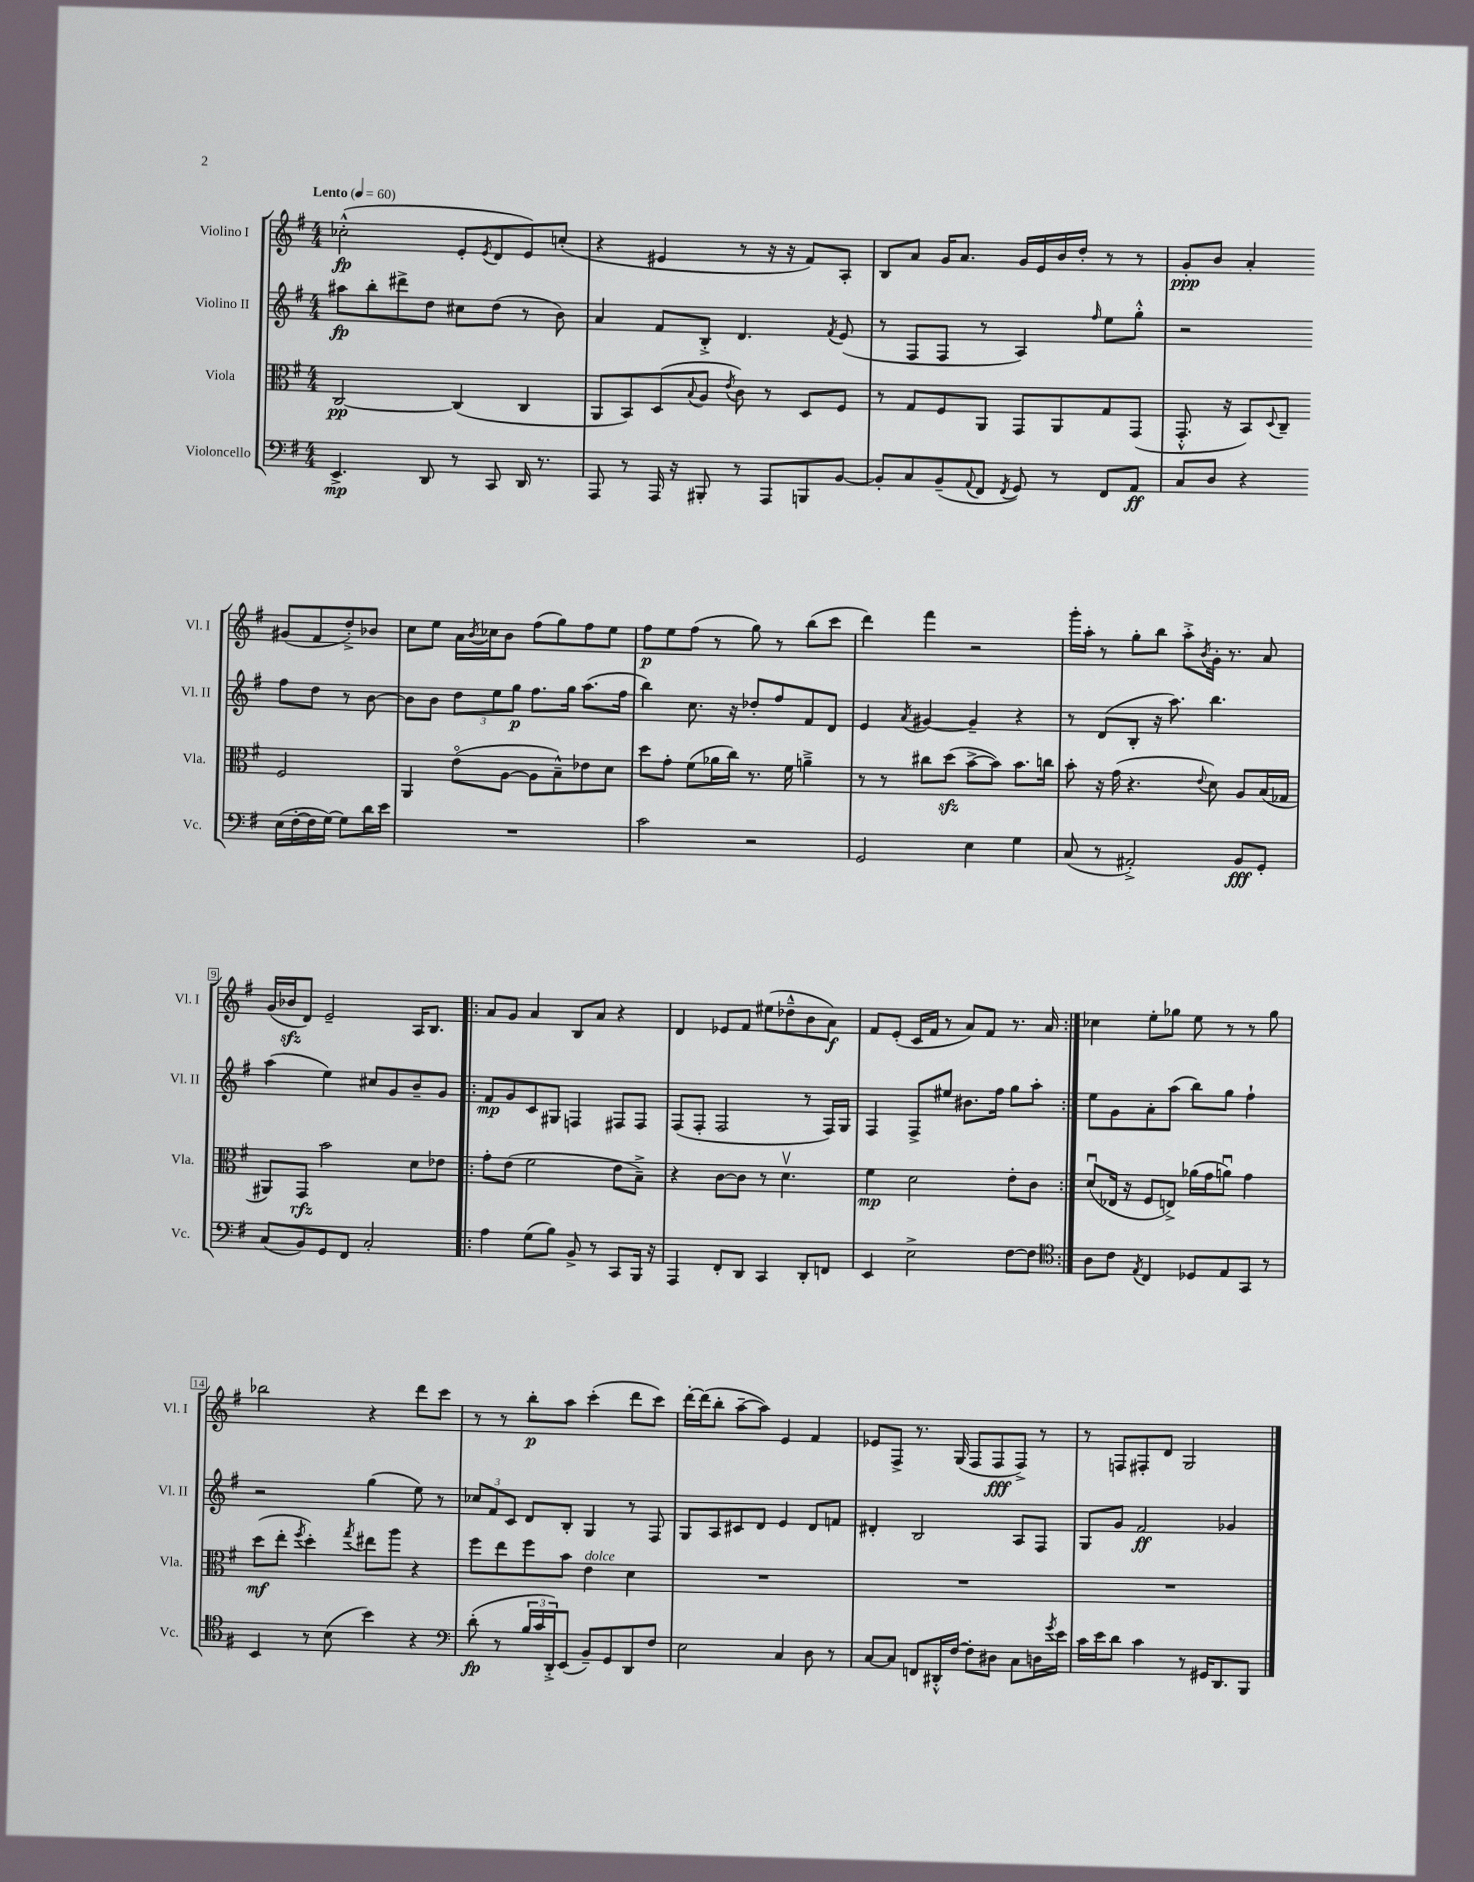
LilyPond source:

<<
\new StaffGroup <<
\new Staff = "s0" \with { instrumentName = "Violino I" shortInstrumentName = "Vl. I" } {
    \clef treble \key g \major \numericTimeSignature \time 4/4 \tempo "Lento" 4 = 60
    ces''2-.-^\fp( e'8-. \acciaccatura { e'8 } d'8 e'8) c''8-.( |
    r4 eis'4 r8 r16 r16 fis'8) a8-. |
    b8 a'8 g'16 a'8. g'16 e'16 b'16 d''16-. r8 r8 |
    g'8-.\ppp b'8 a'4-. gis'8( fis'8 d''8-.->) bes'8 |
    c''8 e''8 a'16 \acciaccatura { b'8 } ces''16 b'8 fis''8( g''8) fis''8 e''8 |
    fis''8\p e''8 fis''8( r8 g''8) r8 b''8( c'''8 |
    d'''4) fis'''4 r2 |
    g'''16-. a''16-. r8 g''8-. b''8 a''8-.-> \acciaccatura { b'8 } g'16-. r8. a'8 |
    g'16( bes'16\sfz d'8) e'2-- a16 b8. |
    \repeat volta 2 { a'8 g'8 a'4 b8 a'8 r4 |
    d'4 ees'8 fis'8 eis''8( des''8---^ b'8 a'8\f) |
    fis'8 e'8-.( c'16 fis'16 r8 a'8) fis'8 r8. a'16 | }
    ces''4 e''8-. ges''8 e''8 r8 r8 ges''8 |
    bes''2 r4 d'''8 c'''8 |
    r8 r8 b''8-.\p a''8 c'''4-.( d'''8 c'''8) |
    d'''16~-. d'''16( b''8-. a''8~-- a''8) e'4 fis'4 |
    ees'8 fis8-> r8. g16( fis8 fis8\fff fis8->) r8 |
    r8 f8 fis8-. d'8 g2 \bar "|." |
}
\new Staff = "s1" \with { instrumentName = "Violino II" shortInstrumentName = "Vl. II" } {
    \clef treble \key g \major \numericTimeSignature \time 4/4
    ais''8\fp b''8-. dis'''8-> d''8 cis''8 d''8( r8 b'8) |
    a'4 fis'8 b8-.-> d'4. \acciaccatura { fis'8 } e'8( |
    r8 fis8 fis8 r8 a4) \grace { fis''16 } e''8 g''8-.-^ |
    r2 fis''8 d''8 r8 b'8~ |
    b'8 b'8 \tuplet 3/2 { d''8 e''8 g''8\p } fis''8. g''16 a''8.( fis''16 |
    b''4) c''8. r16 des''8-. fis''8 fis'8 d'8 |
    e'4 \acciaccatura { a'8 } gis'4~ gis'4-- r4 |
    r8 d'8( b8-. r16 a''8.) b''4. |
    a''4( e''4) cis''8 g'8 b'8-- g'8 |
    \repeat volta 2 { fis'8\mp g'8 c'8 gis8 f4 fis8 fis8 |
    fis8( fis8-. fis2 r8 fis16) g16 |
    fis4 fis8-> eis''8 bis'8. fis''16 g''8 a''8-. | }
    e''8 g'8 a'8-. a''8( b''8) g''8 fis''4-! |
    r2 g''4( e''8) r8 |
    \tuplet 3/2 { ces''8 fis'8 c'8 } d'8 b8-. g4 r8 fis8 |
    g8 a8 cis'8 d'8 e'4 d'8 f'8 |
    dis'4-. b2 a8 fis8 |
    g8 g'8 fis'2\ff ges'4 \bar "|." |
}
\new Staff = "s2" \with { instrumentName = "Viola" shortInstrumentName = "Vla." } {
    \clef alto \key g \major \numericTimeSignature \time 4/4
    c2~\pp c4( c4 |
    a,8 b,8) d8( \appoggiatura { b8 } a8 \acciaccatura { e'8 } c'8) r8 d8 fis8 |
    r8 g8 fis8 a,8 g,8 a,8 g8 g,8( |
    g,8.-.-^ r16 b,8) \appoggiatura { d8 } c8-- fis2 |
    a,4 e'8\flageolet( a8~ a8 b8---^) ees'8 d'8 |
    d''8 g'8-. fis'8( aes'16 c''16) r8. fis'16 a'4---> |
    r8 r8 cis''8 d''8\sfz( b'8~-> b'8) b'8. c''16 |
    b'8-. r16 g'16( r4. \appoggiatura { e'8 } d'8) a8 b16( ges16 |
    ais,8) g,8\rfz b'2 d'8 ees'8 |
    \repeat volta 2 { g'8-. e'8( fis'2 e'8 b8--->) |
    r4 c'8~ c'8 r8 d'4.\upbow |
    fis'4\mp d'2 e'8-. c'8 | }
    d'8\downbow( ees16 r16 fis8 e8->) aes'16( g'16 a'8\downbow) g'4 |
    d''8\mf( e''8-. \acciaccatura { fis''8 } d''4-.) \acciaccatura { g''8 } eis''8 a''8 r4 |
    fis''8 e''8 fis''8 b'8 e'4^\markup { \italic "dolce" } d'4 |
    R1 |
    R1 |
    R1 \bar "|." |
}
\new Staff = "s3" \with { instrumentName = "Violoncello" shortInstrumentName = "Vc." } {
    \clef bass \key g \major \numericTimeSignature \time 4/4
    e,4.->\mp d,8 r8 c,8 d,16 r8. |
    a,,8 r8 a,,16 r16 bis,,8-. r8 a,,8 b,,8 b,8~ |
    b,8-. c8 b,8--( \appoggiatura { a,8 } fis,8 \acciaccatura { fis,8 } g,8) r8 fis,8 a,8\ff |
    c8 d8 r4 e16( fis16~-. fis16 g16~) g8 d'16 e'16 |
    R1 |
    c'2 r2 |
    g,2 e4 g4 |
    c8( r8 ais,2-.->) b,8\fff g,8-. |
    c8( b,8) g,8 fis,8 c2-. |
    \repeat volta 2 { a4 g8( b8) b,8-> r8 c,8 b,,16 r16 |
    a,,4 fis,8-. d,8 c,4 d,8-. f,8 |
    e,4 e2-> fis8~ fis8 | }
    \clef tenor a8 c'8 \acciaccatura { e8 } c4 des8 e8 g,8 r8 |
    b,4 r8 b8( b'4) r4 |
    \clef bass d'8-.\fp( r8 \tuplet 3/2 { b16 c'16 d,16-.->) } e,8( b,8--) g,8 d,8 fis8 |
    e2 c4 d8 r8 |
    c8~ c8 f,8 dis,16-.-^ fis16~ fis8-. dis8 c8 d16 \acciaccatura { g'8 } e'16 |
    c'16 e'16 d'8 c'4 r8 gis,16 d,8. b,,8 \bar "|." |
}
>>
>>
\layout { \context { \Score \override BarNumber.stencil = #(make-stencil-boxer 0.1 0.3 ly:text-interface::print) } }
